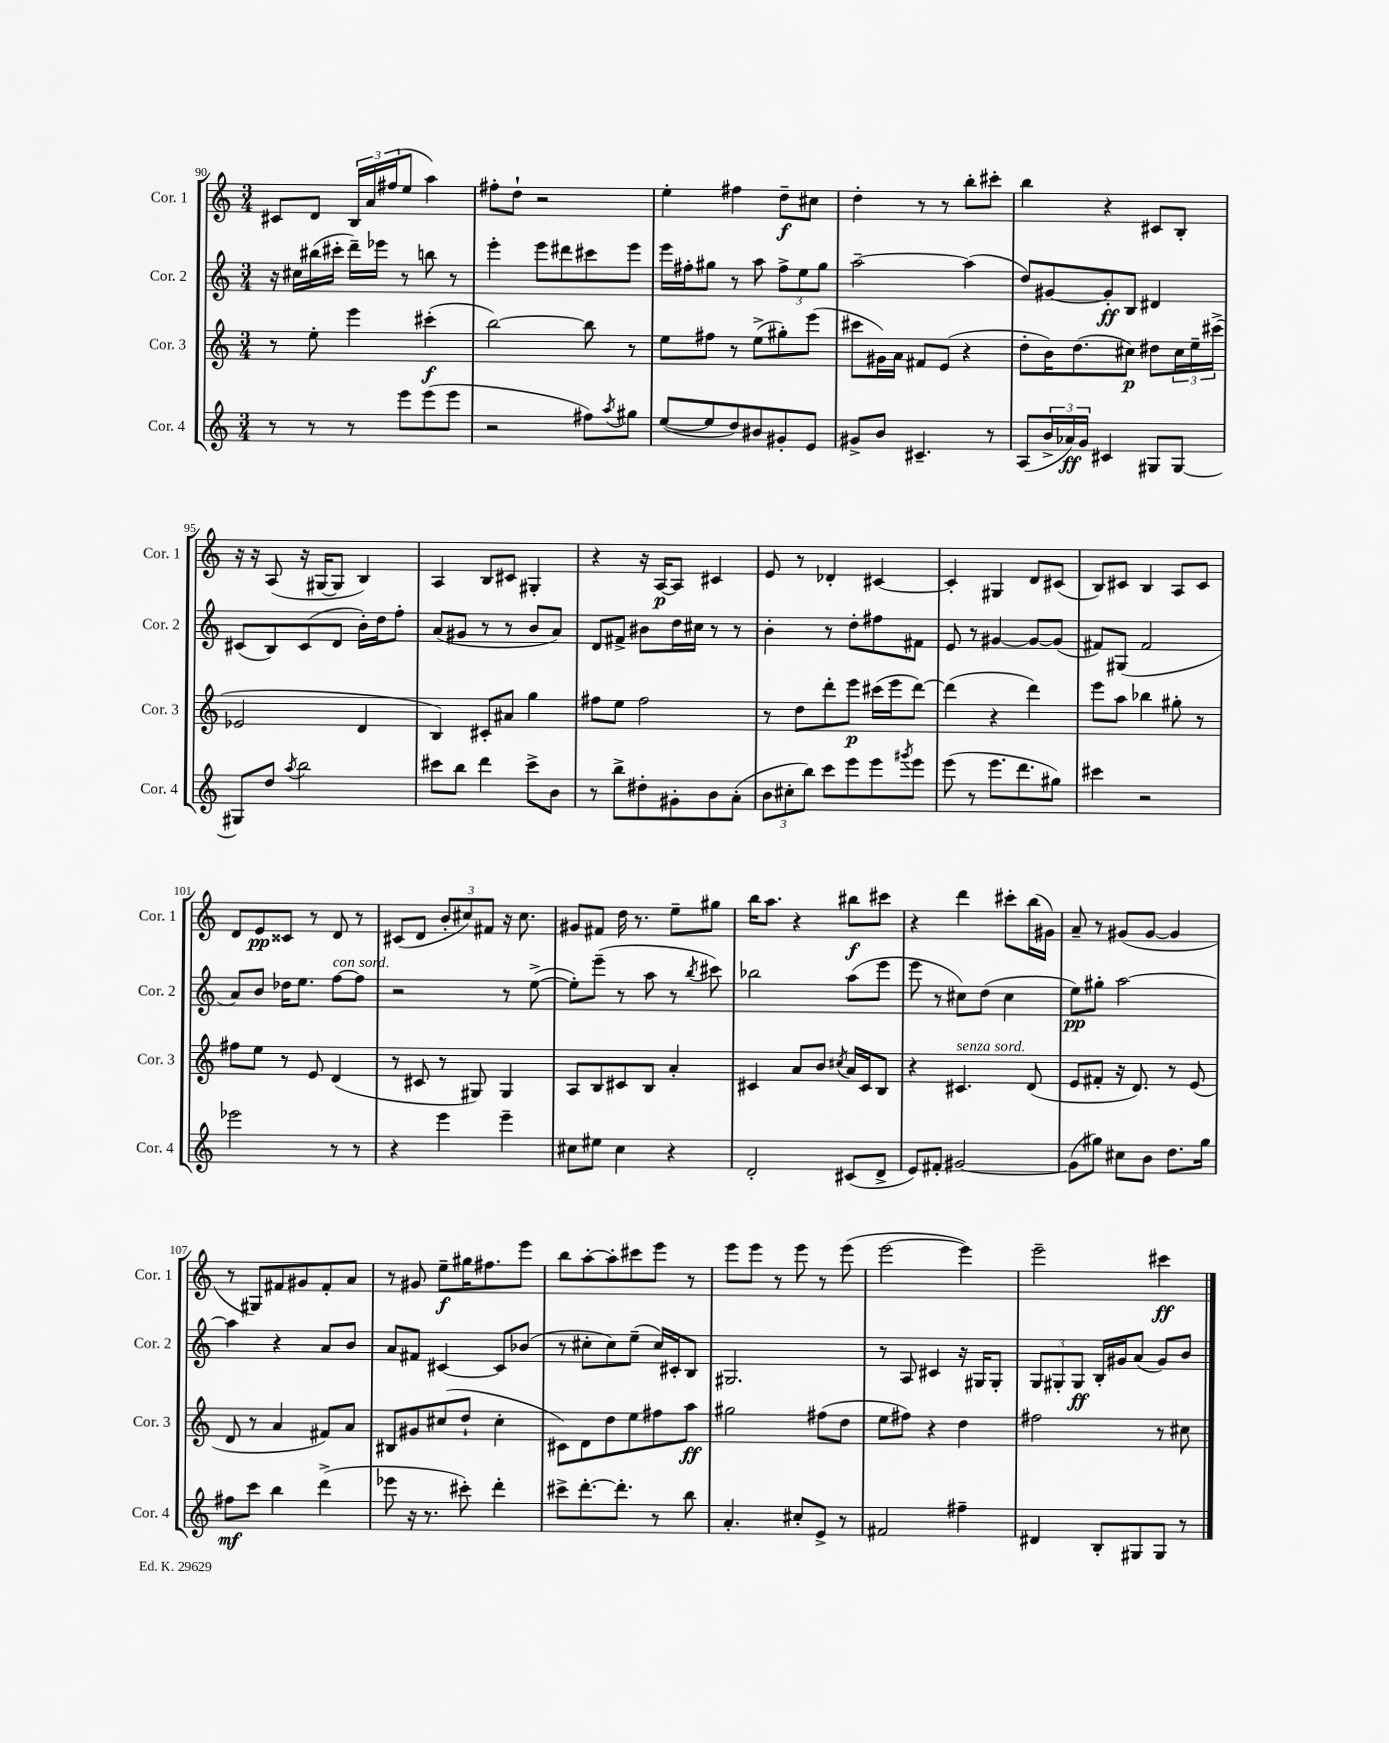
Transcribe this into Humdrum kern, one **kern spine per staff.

**kern	**kern	**kern	**kern
*staff4	*staff3	*staff2	*staff1
*clefG2	*clefG2	*clefG2	*clefG2
*k[]	*k[]	*k[]	*k[]
*M3/4	*M3/4	*M3/4	*M3/4
8r	8r	16r	8c#
.	.	16cc#	.
8r	8ee'	(16bb#	8d
.	.	16ccc#'	.
8r	4eee	16ddd~)	24B
.	.	.	24a
.	.	16eee-	.
.	.	.	(24ff#
8eee	.	8r	8ee
(8eee	(4ccc#'	8bb	4aa)
8eee	.	8r	.
=	=	=	=
2r	[2bb)	4eee'	8ff#'
.	.	.	8dd`
.	.	8eee	2r
.	.	8ddd#	.
8ff#)	8bb]	8ccc#	.
8qaa	.	.	.
8gg#	8r	8eee	.
=	=	=	=
([8ee	8ee	16eee	4ee'
.	.	16ff#'	.
8ee]	8ff#	8gg#	.
8dd)	8r	8r	4ff#
8b#	(8ee^	8aa	.
8g#'	8gg#')	12ff#^	8dd~
.	.	12ee	.
8e	(8eee	.	8cc#
.	.	12gg#	.
=	=	=	=
8g#^	8ccc#	[2aa~	4dd'
8b	16g#)	.	.
.	16a	.	.
4.c#~	8f#	.	8r
.	(8e	.	8r
.	4r	(4aa]	8bb'
8r	.	.	8ccc#'
=	=	=	=
(8A	8dd'	8dd)	4bb
24b^	16b)	[8g#	.
24a-)	.	.	.
.	(8.dd	.	.
24g	.	.	.
4c#	.	8g#']	4r
.	8cc#)	8B	.
8G#	8dd#	4d#	8c#
[8G#	24cc#	.	8B'
.	24ee~	.	.
.	(24ccc#^	.	.
=	=	=	=
8G#]	2e-	(8c#	16r
.	.	.	16r
8dd	.	8B)	(8A
8qaa	.	.	.
2bb	.	(8c#	16r
.	.	.	[16G#
.	.	8d	8G#]
.	4d	16b')	4B)
.	.	16dd	.
.	.	8ff'	.
=	=	=	=
8ccc#	4B)	(8a	4A
8bb	.	8g#	.
4ddd	8c#'	8r	8B
.	8a#	8r	8c#
8ccc#^	4gg	8b	4G#'
8b	.	8a)	.
=	=	=	=
8r	8ff#	8d	4r
8bb^	8ee	8f#^	.
8dd#'	2ff#	8b#	16r
.	.	.	[16A
8g#'	.	16dd	8A]
.	.	16cc#	.
8b	.	8r	4c#
(8a'	.	8r	.
=	=	=	=
12b	8r	4b'	8e
12cc#'	.	.	.
.	8dd	.	8r
12bb)	.	.	.
8ccc	8ddd'	8r	4d-'
8eee	8eee	8dd'	.
8eee	(16ccc#	8ff#	[4c#
.	16eee	.	.
8qggg#	.	.	.
8eee	[8ddd)	8f#	.
=	=	=	=
(8eee	(4ddd]	8e	4c#']
8r	.	8r	.
8.eee	4r	[4g#	4G#
8.ddd	.	.	.
.	4ddd)	8g#_	8d
8gg#)	.	(8g#]	(8c#
=	=	=	=
4ccc#	8eee	8f#)	8B)
.	8aa	(8G#	8c#
2r	4bb-	2f#	4B
.	8gg#'	.	8A
.	8r	.	8c#
=	=	=	=
2eee-	8ff#	8a)	8d
.	8ee	8b	8e
.	8r	16dd-	8c##
.	.	8.ee	.
.	8e	.	8r
8r	(4d	[8ff	8d
8r	.	8ff]	8r
=	=	=	=
4r	8r	2r	(8c#
.	8c#	.	8d
4eee	8r	.	12b'
.	.	.	12cc#)
.	8G#)	.	.
.	.	.	12f#
4eee~	4G#	8r	16r
.	.	.	8.cc#
.	.	([8ee^	.
=	=	=	=
8cc#	8A	8ee'])	8g#
8ee#	8B	(8eee~	8f#
4cc#	8c#	8r	16dd
.	.	.	8.r
.	8B	8aa	.
4r	4a'	8r	8ee~
.	.	8qbb	.
.	.	8ccc#)	8gg#
=	=	=	=
2d'	4c#	2bb-	16bb
.	.	.	8.aa
.	8a	.	4r
.	8b	.	.
.	8qcc#	.	.
(8c#	16a	(8aa	8bb#
.	16c#	.	.
8d^	8B	8eee	8ccc#
=	=	=	=
8e)	4r	8eee	4r
8f#'	.	8r	.
[2g#	4.c#	8cc#)	4ddd
.	.	(8dd	.
.	.	4cc#	8ccc#'
.	(8d	.	(16bb
.	.	.	16g#)
=	=	=	=
(8g#]	8e	8ee)	8a~
8gg#)	8f#'	8gg#'	8r
8cc#	16r	[2aa	(8g#
.	8.d)	.	.
8b	.	.	[8g#
8.dd	8r	.	4g#]
.	(8e	.	.
16gg#	.	.	.
=	=	=	=
8ff#	8d	4aa]	8r
8ccc	8r	.	8G#)
4bb	4a	4r	8f#
.	.	.	8g#
(4ddd^	8f#)	8a	8f#'
.	8a	8b	8a
=	=	=	=
8eee-	8B#	8a	8r
16r	8g#	8f#	8g#
8.r	.	.	.
.	(8cc#	[4c#	8ee~
8ccc#')	8dd`	.	16gg#
.	.	.	8.ff#
4ddd'	4cc#'	8c#]	.
.	.	(8b-	8eee
=	=	=	=
8ccc#^	8c#)	8r	8bb
[8.ddd'	8d	8cc#'	[8aa'
.	8dd	8cc#)	8aa']
8.ddd']	.	.	.
.	8ee	(8ee~	8ccc#
8r	8ff#	16cc#)	8eee
.	.	16c#'	.
8bb	8aa	8B	8r
=	=	=	=
4.a'	2gg#	2.G#	8eee
.	.	.	8eee
.	.	.	8r
8cc#'	.	.	8eee
8e^	(8ff#	.	8r
8r	8dd	.	(8eee
=	=	=	=
2f#	8ee	8r	[2eee
.	8ff#)	8A	.
.	4r	4c#	.
4ff#~	4dd	16r	4eee])
.	.	16G#	.
.	.	8G#'	.
=	=	=	=
4d#	2ff#	12G	2eee~
.	.	12G#'	.
.	.	12G#	.
8B'	.	16B'	.
.	.	16g#	.
8G#	.	(8a	.
8G#	8r	8g#)	4ccc#
8r	8cc#	8b	.
==	==	==	==
*-	*-	*-	*-
